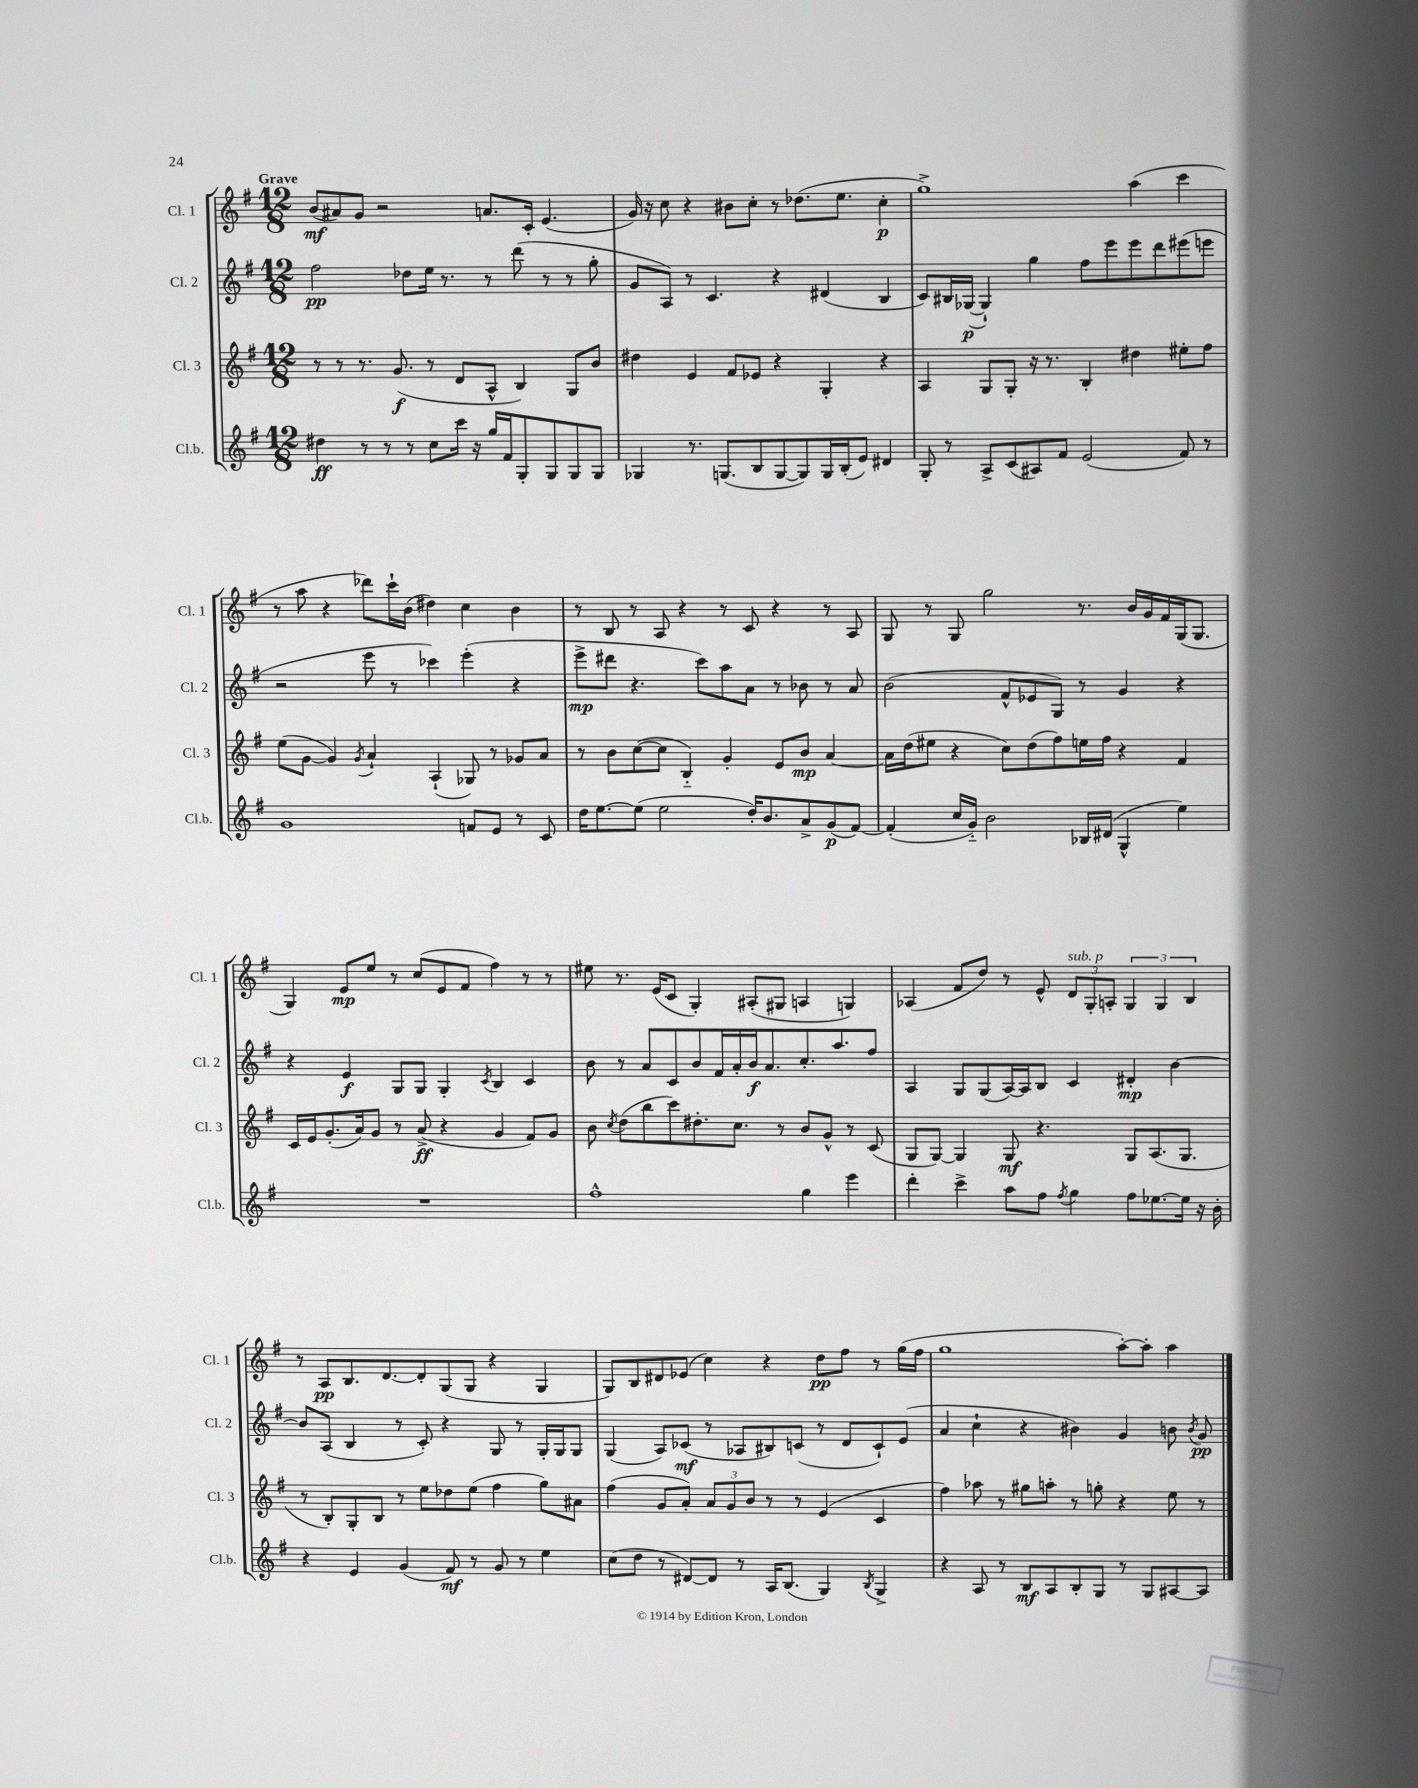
<<
\new StaffGroup <<
\new Staff = "s0" \with { instrumentName = "Cl. 1" shortInstrumentName = "Cl. 1" } {
    \clef treble \key g \major \numericTimeSignature \time 12/8 \tempo "Grave"
    \autoBeamOff b'8[\mf( ais'8) g'8] r2 a'8.[ c'16]-. e'4.( |
    g'16) r16 c''8 r4 bis'8[ c''8]-. r8 des''8.[( e''8.] c''4-.\p |
    g''1->) a''4( c'''4 |
    r8 a''8 r4 des'''8[) c'''16-! b'16]( dis''4) c''4 b'4 |
    r8 b8 r8 a8 r4 r8 c'8 r4 r8 a8 |
    g8 r8 g8 g''2 r8. b'16[ g'16 fis'16 g16( g8.] |
    g4) e'8[\mp e''8] r8 c''8[( e'8 fis'8] fis''4) r8 r8 |
    eis''8 r8. e'16[( c'8] g4-.) ais8[-.( gis8] a4 g4) |
    aes4( fis'8[ d''8]) r8 e'8-^ \tuplet 3/2 { d'8[^\markup { \italic "sub. p" } g8-. a8]-. } \tuplet 3/2 { g4 g4 b4 } |
    r8 a8[\pp b8. d'8.~ d'8-. g8( g8] r4 g4 |
    g8[) b8 dis'8 ees'8]( c''4) r4 d''8[\pp fis''8] r8 g''16[( fis''16] |
    g''1 a''8[~-.) a''8]-. a''4 \bar "|." |
}
\new Staff = "s1" \with { instrumentName = "Cl. 2" shortInstrumentName = "Cl. 2" } {
    \clef treble \key g \major \numericTimeSignature \time 12/8
    \autoBeamOff fis''2\pp des''8[ e''16] r8. r8 d'''8( r8 r8 g''8-. |
    g'8[ a8]) r8 c'4. r4 dis'4( b4 |
    c'8[) bis16 ges16]~\p( ges4-!) g''4 fis''8[ e'''8 e'''8 d'''8 eis'''8( e'''8] |
    r2 e'''8 r8 ces'''4) e'''4-.( r4 |
    e'''8[->\mp dis'''8] r4. c'''8[) a''8 a'8] r8 bes'8 r8 a'8 |
    b'2( fis'8[-^ ees'8 g8]) r8 g'4 r4 |
    r4 e'4\f g8[ g8] g4-. \acciaccatura { c'8 } b4 c'4 |
    b'8 r8 a'8[ c'8 b'8 fis'16 a'16-. b'16\f a'8. c''8.-. a''8. fis''8] |
    a4 g8[ g8( a16~) a16 b8] c'4 dis'4-.\mp b'4~ |
    b'8[ a8]( b4 r8 c'8-.) r4 g8 r8 g16[-. g16 g8] |
    g4( a8[) ces'8]\mf( r8 aes8[ bis8) c'8]( r8 d'8[ c'8-!) e'8]( |
    a'4 c''4-! r4 bis'4) g'4 b'8 \acciaccatura { b'8 } g'8\pp \bar "|." |
}
\new Staff = "s2" \with { instrumentName = "Cl. 3" shortInstrumentName = "Cl. 3" } {
    \clef treble \key g \major \numericTimeSignature \time 12/8
    \autoBeamOff r8 r8 r8. g'8.\f( r8 d'8[ a8]-^ b4) g8[ b'8] |
    dis''4 e'4 fis'8[ ees'8] r4 g4-. r4 |
    a4 g8[ g8]-. r16 r8. b4-. dis''4 eis''8[-. fis''8] |
    e''8[( g'8]~ g'4) \acciaccatura { g'8 } a'4-! a4-!( ges8) r8 ges'8[ a'8] |
    r8 b'8[ c''8~( c''8] b4-_) g'4-. e'8[ b'8]\mp a'4~ |
    a'16[ d''16( eis''8] r4 c''8[) d''8( fis''8) e''16 fis''16] r4 fis'4 |
    c'16[ e'16 g'8.-.( a'16) g'8] r8 a'8->\ff( r4 g'4 fis'8[) g'8] |
    b'8 \acciaccatura { c''8 } d''8[( b''8 c'''8) dis''8.-. c''8.] r8 b'8[ g'8]-^ r8 c'8( |
    g8[ g8]~) g4 g8\mf r4. g8[ a8.( g8.] |
    r8 b8[-.) g8-. b8] r8 e''8[ des''8 e''8]( fis''4 g''8[) ais'8] |
    fis''4( g'8[ a'8]-.) \tuplet 3/2 { a'8[ g'8 b'8] } r8 r8 e'4( c'4 |
    fis''4) aes''8 r8 gis''8[ a''8]-. r8 g''8-. r4 e''8 r8 \bar "|." |
}
\new Staff = "s3" \with { instrumentName = "Cl.b." shortInstrumentName = "Cl.b." } {
    \clef treble \key g \major \numericTimeSignature \time 12/8
    \autoBeamOff dis''4\ff r8 r8 r8 c''8[ c'''16] r16 g''16[ fis'16 g8-. g8 g8 g8] |
    ges4 r8. g8.[( b8 g8~ g8) g16 b16-.( e'8]) dis'4 |
    g8-. r8 a8[-> c'8( ais8) fis'8] e'2( fis'8) r8 |
    g'1 f'8[ e'8] r8 c'8 |
    d''16[ e''8.~ e''8]( e''2 d''16[-.) b'8. a'8-> g'8\p( fis'8]~) |
    fis'4-.( c''16[ g'16]-_) b'2 bes16[ dis'16]( g4-^ e''4) |
    R1. |
    fis''1-^ g''4 e'''4 |
    d'''4-. c'''4-> a''8[ fis''8] \acciaccatura { fis''8 } g''4 fis''8[ ees''8.~ ees''16] r16 b'16-. |
    r4 e'4 g'4( fis'8\mf) r8 g'8 r8 e''4 |
    c''8[( d''8] r8 dis'8[~) dis'8] r8 a16[ b8.]( g4) \acciaccatura { b8 } g4-> |
    r4 a8 r8 b8[\mf a8 b8-. g8] r8 g8[ ais8~ ais8] \bar "|." |
}
>>
>>
\layout { \context { \Score \remove "Bar_number_engraver" } }
